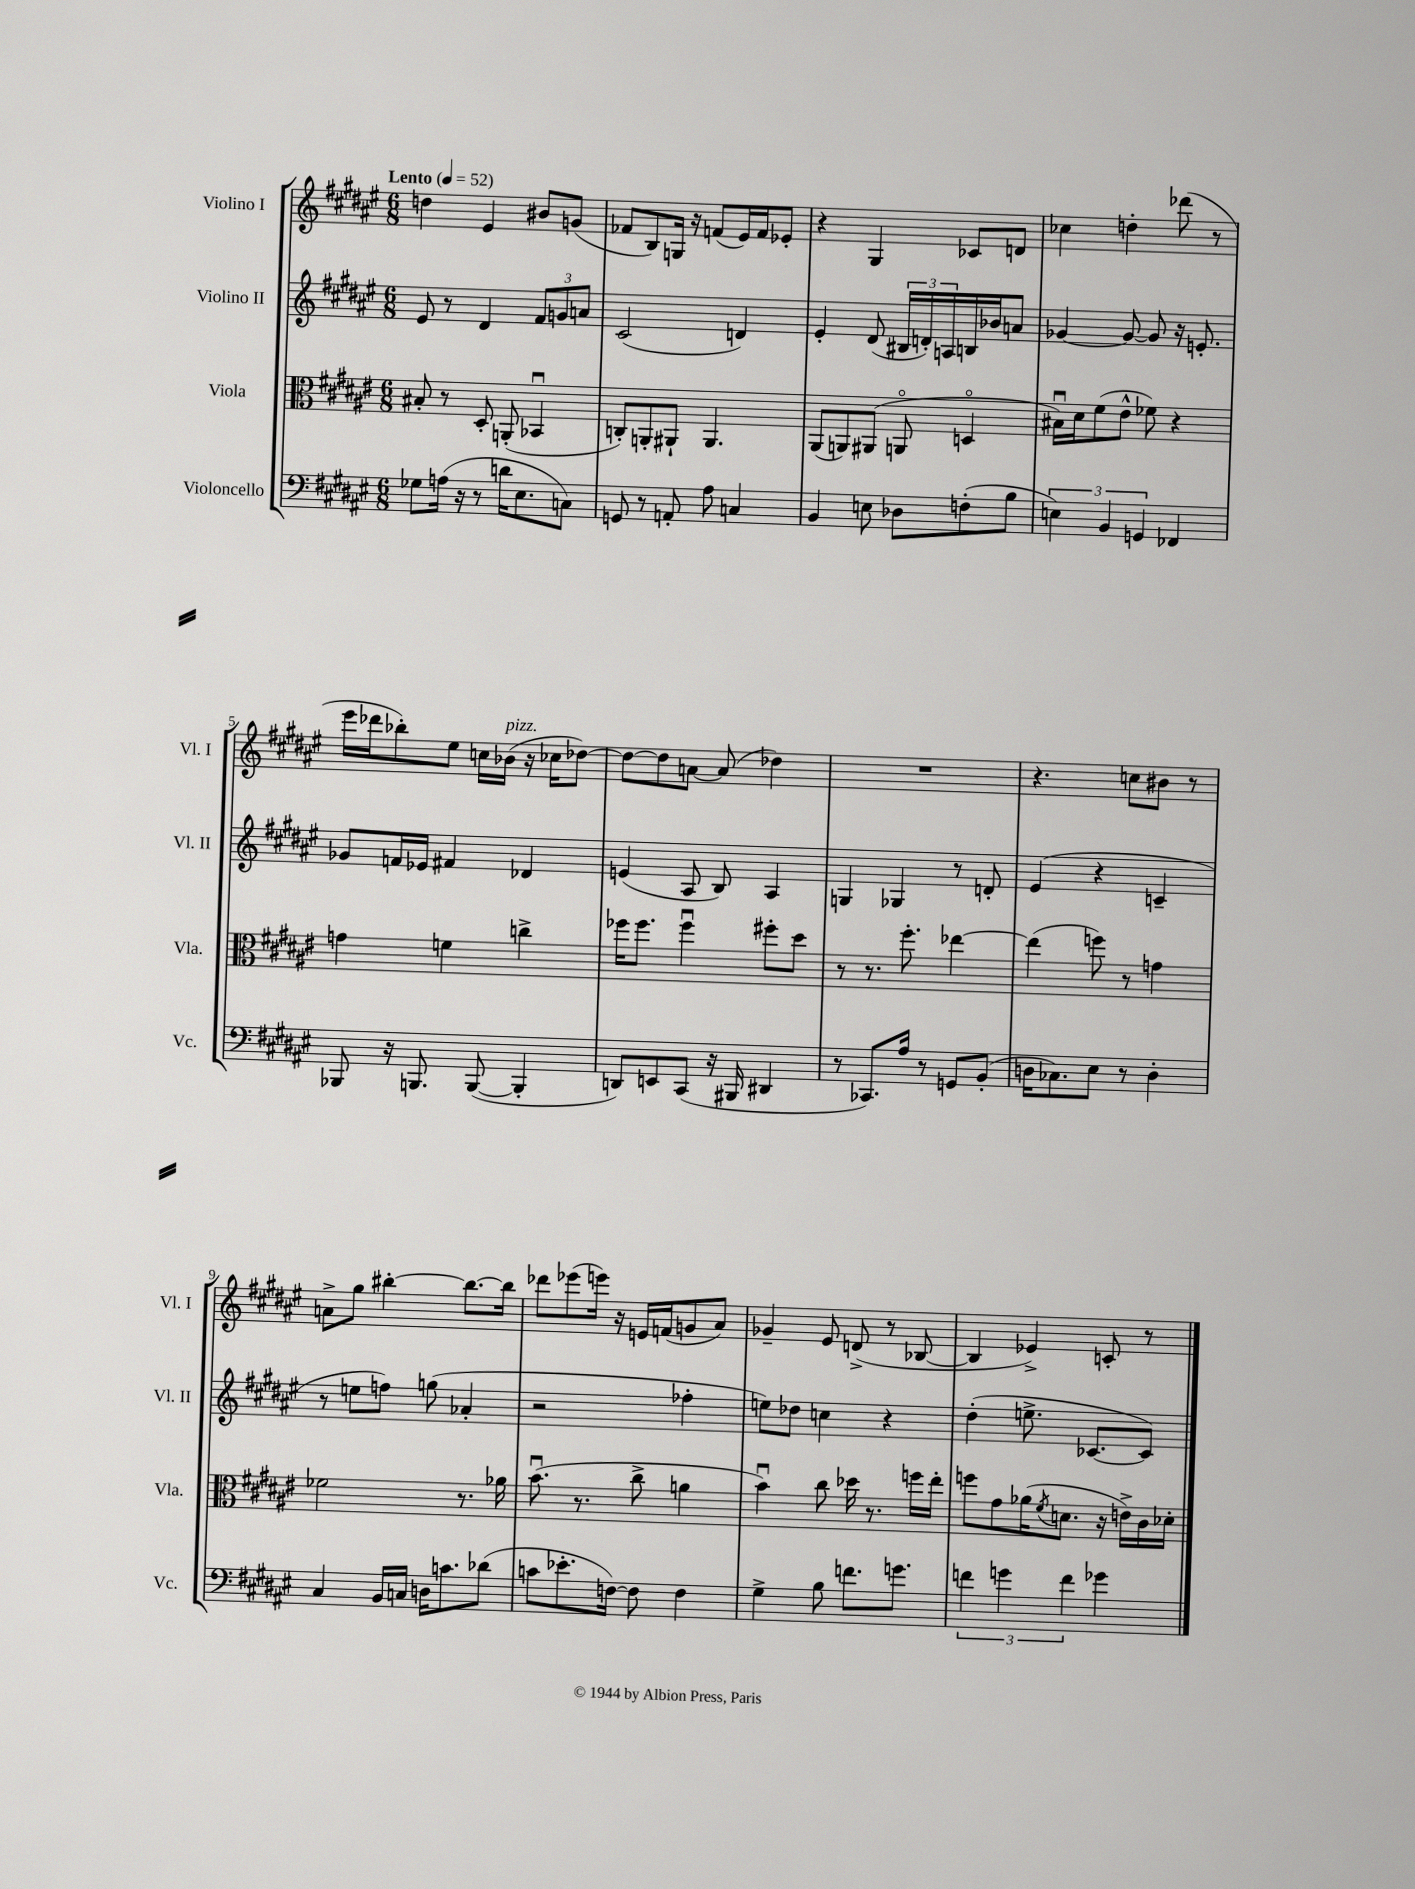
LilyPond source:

<<
\new StaffGroup <<
\new Staff = "s0" \with { instrumentName = "Violino I" shortInstrumentName = "Vl. I" } {
    \clef treble \key fis \major \numericTimeSignature \time 6/8 \tempo "Lento" 4 = 52
    d''4 eis'4 bis'8 g'8( |
    fes'8 b8) g16 r16 f'8( eis'16) f'16 ees'8-. |
    r4 gis4 ces'8 d'8 |
    ces''4 d''4-. des'''8( r8 |
    eis'''16 des'''16 bes''8-.) eis''8 c''16 bes'16^\markup { \italic "pizz." }( r16 ces''16 des''8~) |
    des''8~ des''8 a'8~ a'8( des''4) |
    R2. |
    r4. c''8 bis'8 r8 |
    a'8-> gis''8 bis''4~-. bis''8.~ bis''16 |
    des'''8 ees'''8( e'''16) r16 e'16 f'16( g'8 ais'8) |
    ges'4-- eis'8 d'8->( r8 bes8~ |
    bes4 ees'4->) c'8-. r8 \bar "|." |
}
\new Staff = "s1" \with { instrumentName = "Violino II" shortInstrumentName = "Vl. II" } {
    \clef treble \key fis \major \numericTimeSignature \time 6/8
    eis'8 r8 dis'4 \tuplet 3/2 { fis'8 g'8 a'8 } |
    cis'2( d'4) |
    eis'4-. dis'8( \tuplet 3/2 { bis16 d'16-.) a16 } b16 bes'16 a'8 |
    ges'4~ ges'8~ ges'8 r16 e'8.-. |
    ges'8 f'16 ees'16 fis'4 des'4 |
    e'4( ais8 b8) ais4 |
    g4 ges4 r8 d'8-. |
    eis'4( r4 c'4-- |
    r8 e''8 f''8) g''8( aes'4-. |
    r2 fes''4-. |
    e''8) des''8 c''4 r4 |
    dis''4-.( e''8.-> ces'8.~ ces'8) \bar "|." |
}
\new Staff = "s2" \with { instrumentName = "Viola" shortInstrumentName = "Vla." } {
    \clef alto \key fis \major \numericTimeSignature \time 6/8
    bis8-. r8 dis8-. a,8-.( bes,4\downbow |
    c8-.) a,8-. ais,8-! ais,4. |
    ais,8( a,8) ais,8( a,8\flageolet d4\flageolet |
    bis16\downbow) dis'16 fis'8( eis'8-^ fes'8) r4 |
    g'4 f'4 c''4-> |
    fes''16 fes''8. fes''4\downbow fis''8-. dis''8 |
    r8 r8. fis''8.-. ees''4~ |
    ees''4( f''8) r8 g'4 |
    fes'2 r8. aes'16 |
    b'8.\downbow( r8. cis''8-> a'4 |
    b'4\downbow) cis''8 des''16 r8. f''16 eis''16-. |
    f''8 gis'8 aes'16( \acciaccatura { fis'8 } d'8. r16 e'16->) cis'16 des'16-. \bar "|." |
}
\new Staff = "s3" \with { instrumentName = "Violoncello" shortInstrumentName = "Vc." } {
    \clef bass \key fis \major \numericTimeSignature \time 6/8
    ges8 a16( r16 r8 d'16 eis8. c8) |
    g,8 r8 a,8-. ais8 c4 |
    b,4 e8 des8 f8-.( b8 |
    \tuplet 3/2 { e4) b,4 g,4 } fes,4 |
    bes,,8 r16 b,,8. b,,8~( b,,4-. |
    d,8) e,8 cis,8( r16 bis,,16 dis,4 |
    r8 ces,8.) ais16 r8 g,8 b,8-.( |
    d16 ces8.) eis8 r8 d4-. |
    cis4 b,16 c16 d16 c'8. des'8( |
    c'8 ees'8.-. f16~) f8 f4 |
    gis4-> b8 f'8. g'8. |
    \tuplet 3/2 { f'4 g'4 f'4 } ges'4 \bar "|." |
}
>>
>>
